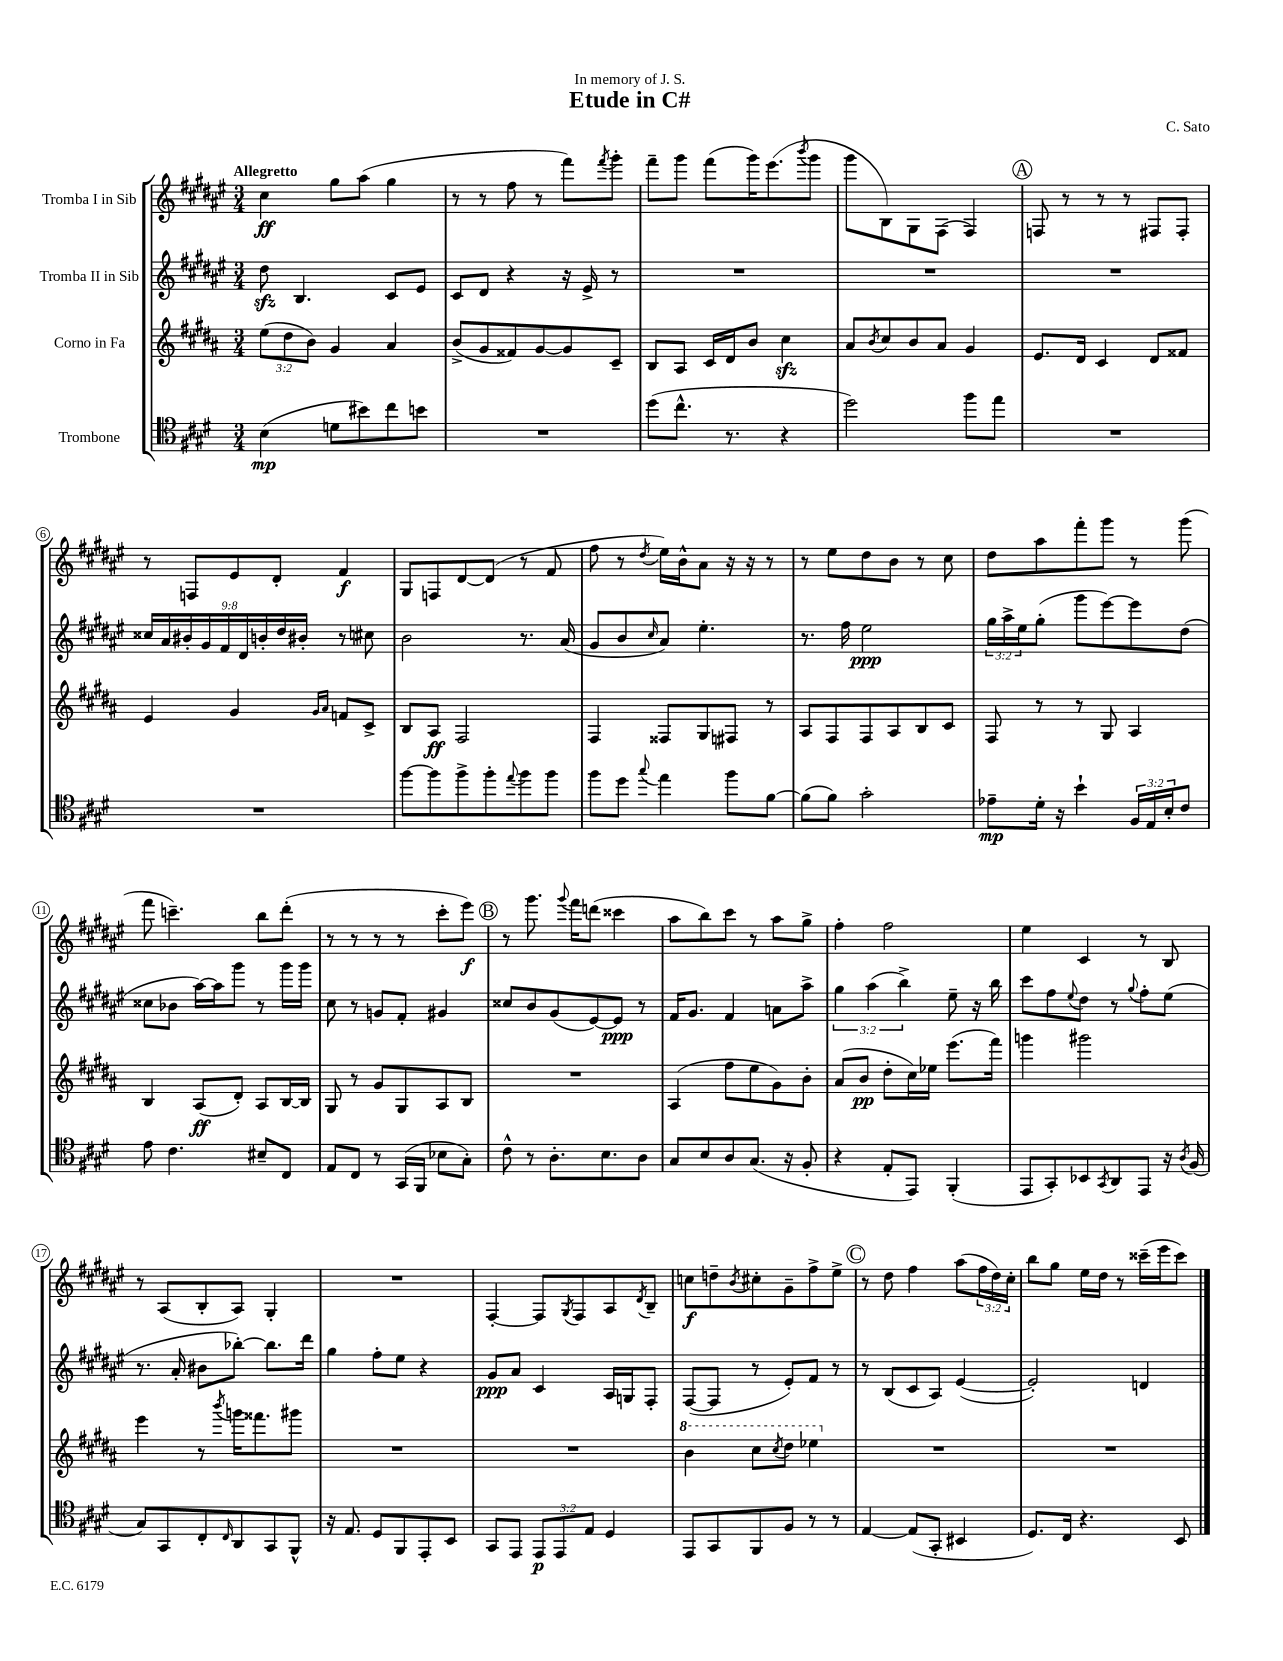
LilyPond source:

\header { title = "Etude in C#" composer = "C. Sato" dedication = "In memory of J. S." }
<<
\new StaffGroup <<
\new Staff = "s0" \with { instrumentName = "Tromba I in Sib" } {
    \clef treble \key fis \major \numericTimeSignature \time 3/4 \override Staff.TupletNumber.text = #tuplet-number::calc-fraction-text \tempo "Allegretto"
    cis''4\ff gis''8 ais''8( gis''4 |
    r8 r8 fis''8 r8 fis'''8) \acciaccatura { fis'''8 } gis'''8-. |
    fis'''8-- gis'''8 fis'''8( gis'''16) eis'''8.( \acciaccatura { b'''8 } gis'''8 |
    gis'''8 b8) gis8 fis8( fis4) |
    \mark \markup { \circle "A" } f8 r8 r8 r8 fis8 fis8-. |
    r8 f8 eis'8 dis'8-. fis'4\f |
    gis8 f8 dis'8~ dis'8( r8 fis'8 |
    fis''8 r8 \acciaccatura { dis''8 } eis''16) b'16-^ ais'8 r16 r16 r8 |
    r8 eis''8 dis''8 b'8 r8 cis''8 |
    dis''8 ais''8 fis'''8-. gis'''8 r8 gis'''8( |
    fis'''8 c'''4.--) b''8 dis'''8-.( |
    r8 r8 r8 r8 cis'''8-. eis'''8\f) |
    \mark \markup { \circle "B" } r8 gis'''8. \appoggiatura { gis'''8 } fis'''16 d'''8( cisis'''4 |
    ais''8 b''8) cis'''8 r8 ais''8 gis''8-> |
    fis''4-. fis''2 |
    eis''4 cis'4 r8 b8 |
    r8 ais8( b8-. ais8) gis4-. |
    R2. |
    fis4~-. fis8 \acciaccatura { gis8 } fis8 ais8 \acciaccatura { dis'8 } b8-- |
    c''8\f d''8-- \acciaccatura { b'8 } cis''8-. gis'8-- fis''8-> eis''8-> |
    \mark \markup { \circle "C" } r8 dis''8 fis''4 ais''8( \tuplet 3/2 { fis''16 dis''16) cis''16-. } |
    b''8 gis''8 eis''16 dis''16 r8 cisis'''16--( eis'''16 cisis'''8) \bar "|." |
}
\new Staff = "s1" \with { instrumentName = "Tromba II in Sib" } {
    \clef treble \key fis \major \numericTimeSignature \time 3/4 \override Staff.TupletNumber.text = #tuplet-number::calc-fraction-text
    dis''8\sfz b4. cis'8 eis'8 |
    cis'8 dis'8 r4 r16 eis'16-> r8 |
    R2. |
    R2. |
    \mark \markup { \circle "A" } R2. |
    \tuplet 9/8 { cisis''16 ais'16 bis'16-. gis'16 fis'16 dis'16 b'16-. dis''16 bis'16-. } r8 cis''8 |
    b'2 r8. ais'16( |
    gis'8 b'8 \grace { cis''16 } ais'8) eis''4.-. |
    r8. fis''16 eis''2\ppp |
    \tuplet 3/2 { gis''16 ais''16-> eis''16 } gis''8-.( gis'''8 eis'''8~) eis'''8 dis''8( |
    cisis''8 bes'8 ais''16~) ais''16 gis'''8 r8 gis'''16 gis'''16 |
    cis''8 r8 g'8 fis'8-. gis'4 |
    \mark \markup { \circle "B" } cisis''8 b'8 gis'8( eis'8~) eis'8\ppp r8 |
    fis'16 gis'8. fis'4 a'8 ais''8-> |
    \tuplet 3/2 { gis''4 ais''4( b''4->) } eis''8-- r16 b''16 |
    cis'''8 fis''8 \appoggiatura { eis''8 } dis''8 r8 \appoggiatura { gis''8 } fis''8-. eis''8( |
    r8. ais'16-. bis'8 bes''8~-.) bes''8. dis'''16 |
    gis''4 fis''8-. eis''8 r4 |
    gis'8\ppp ais'8 cis'4 ais16 g16 fis8-. |
    fis8~( fis8 r8 eis'8-.) fis'8 r8 |
    \mark \markup { \circle "C" } r8 b8( cis'8 ais8) eis'4~( |
    eis'2-.) d'4 \bar "|." |
}
\new Staff = "s2" \with { instrumentName = "Corno in Fa" } {
    \clef treble \key b \major \numericTimeSignature \time 3/4 \override Staff.TupletNumber.text = #tuplet-number::calc-fraction-text
    \tuplet 3/2 { e''8( dis''8 b'8) } gis'4 ais'4 |
    b'8->( gis'8 fisis'8) gis'8~ gis'8 cis'8-- |
    b8 ais8 cis'16 dis'16 b'8 cis''4\sfz |
    ais'8 \acciaccatura { b'8 } cis''8 b'8 ais'8 gis'4 |
    \mark \markup { \circle "A" } e'8. dis'16 cis'4 dis'8 fisis'8 |
    e'4 gis'4 \grace { gis'16 ais'16 } f'8 cis'8-> |
    b8 ais8\ff fis2 |
    fis4 fisis8 gis8 fis8 r8 |
    ais8 fis8 fis8 ais8 b8 cis'8 |
    fis8 r8 r8 gis8 ais4 |
    b4 ais8\ff( dis'8-.) ais8 b16~ b16 |
    gis8 r8 gis'8 gis8 ais8 b8 |
    \mark \markup { \circle "B" } R2. |
    ais4( fis''8 e''8 gis'8) b'8-. |
    ais'8( b'8\pp dis''8-. cis''16) ees''16 e'''8.( fis'''16) |
    g'''4 gis'''2 |
    e'''4 r8 \acciaccatura { b'''8 } g'''16 fisis'''8. gis'''8 |
    R2. |
    R2. |
    \ottava #1 b''4 cis'''8 \acciaccatura { cis'''8 } dis'''8 ees'''4 \ottava #0 |
    \mark \markup { \circle "C" } R2. |
    R2. \bar "|." |
}
\new Staff = "s3" \with { instrumentName = "Trombone" } {
    \clef tenor \key e \major \numericTimeSignature \time 3/4 \override Staff.TupletNumber.text = #tuplet-number::calc-fraction-text
    b4\mp( d'8 bis'8) cis''8 b'8 |
    R2. |
    dis''8( cis''8.-^ r8. r4 |
    dis''2) fis''8 e''8 |
    \mark \markup { \circle "A" } R2. |
    R2. |
    fis''8~ fis''8 fis''8-> fis''8-. \appoggiatura { e''8 } fis''8 fis''8 |
    fis''8 dis''8 \appoggiatura { gis''8 } e''4 fis''8 fis'8~ |
    fis'8( fis'8) gis'2-. |
    ees'8--\mp dis'16-. r16 b'4-! \tuplet 3/2 { fis16 e16 b16-. } cis'8 |
    e'8 cis'4. bis8-- cis8 |
    e8 cis8 r8 gis,16( fis,16 bes8 gis8-.) |
    \mark \markup { \circle "B" } cis'8-^ r8 a8.-. b8. a8 |
    gis8 b8 a8 gis8.( r16 fis8-. |
    r4 e8-. e,8) fis,4-.( |
    e,8 gis,8-.) bes,8 \acciaccatura { gis,8 } a,8 e,8 r16 \acciaccatura { a8 } fis16( |
    gis8) gis,8 cis8-. \grace { cis16 } a,8 gis,8 fis,8-^ |
    r16 e8. dis8 fis,8 e,8-. b,8 |
    gis,8 e,8 \tuplet 3/2 { e,8\p e,8 e8 } dis4 |
    e,8 gis,8 fis,8 fis8 r8 r8 |
    \mark \markup { \circle "C" } e4~ e8( gis,8-. bis,4 |
    dis8.) cis16 r4. b,8 \bar "|." |
}
>>
>>
\layout { \context { \Score \override BarNumber.stencil = #(make-stencil-circler 0.1 0.3 ly:text-interface::print) } }
